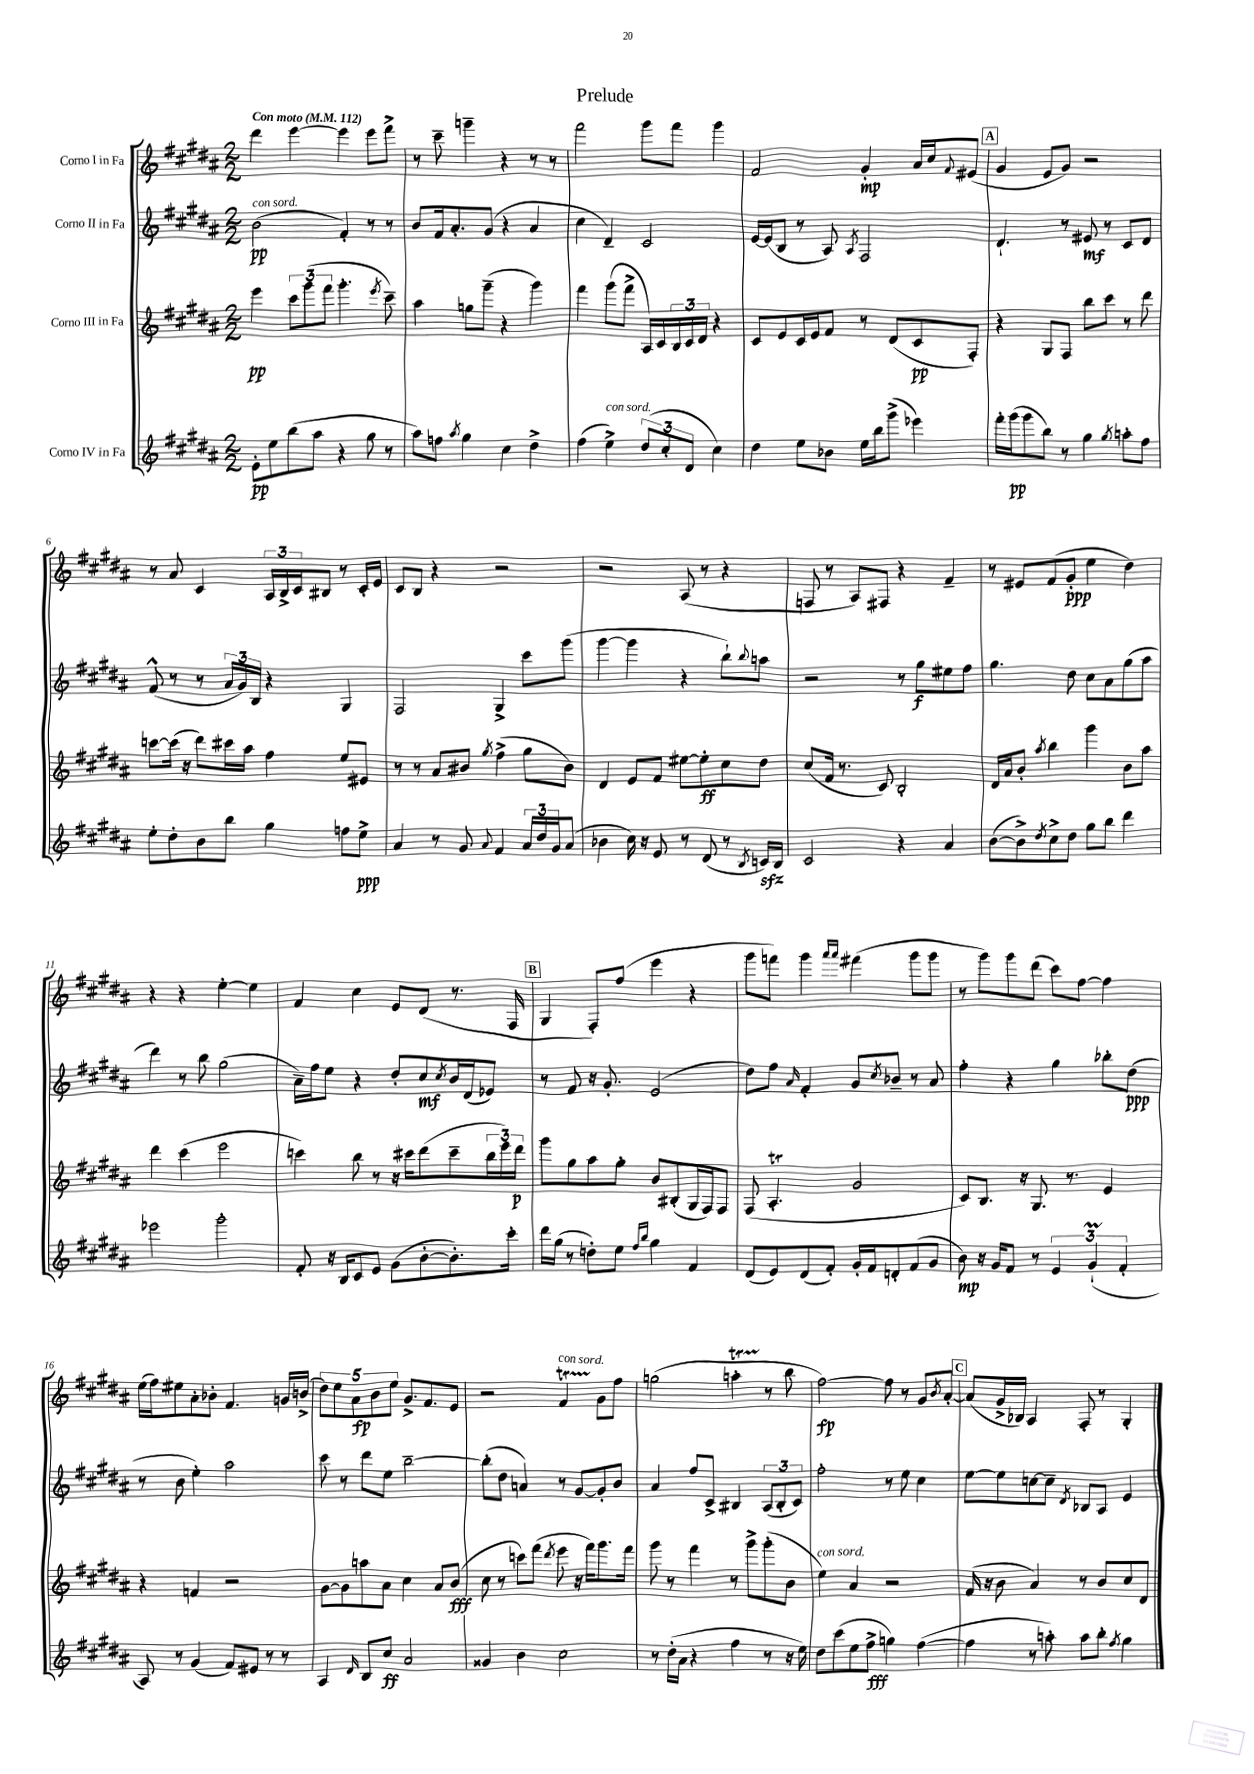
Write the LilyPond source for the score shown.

\header { title = "Prelude" }
<<
\new StaffGroup <<
\new Staff = "s0" \with { instrumentName = "Corno I in Fa" } {
    \clef treble \key b \major \numericTimeSignature \time 2/2 \tempo "Con moto" 4 = 112
    dis'''4 e'''4~ e'''4 e'''8 fis'''8-> |
    r8 cis'''8-- g'''4-- r4 r8 r8 |
    fis'''2 gis'''8 fis'''8 gis'''4 |
    fis'2 gis'4-.\mp ais'16 cis''16 \appoggiatura { fis'8 } eis'8( |
    \mark \markup { \box "A" } gis'4 e'8 gis'8) r2 |
    r8 ais'8 cis'4 \tuplet 3/2 { ais16 b16-> cis'16 } bis8 r8 cis'16-. e'16 |
    cis'8 b8 r4 r2 |
    r2 ais8( r8 r4 |
    f8 r8 ais8) fis8 r4 fis'4-- |
    r8 eis'8 fis'8( gis'8-.\ppp e''4 dis''4) |
    r4 r4 e''4~-. e''4 |
    fis'4 cis''4 e'8 dis'8( r8. fis16 |
    \mark \markup { \box "B" } gis4 fis8-.) fis''8( e'''4 r4 |
    gis'''8 f'''8) gis'''4 \grace { ais'''16 ais'''16 } fis'''4( gis'''8 gis'''8 |
    r8 gis'''8) gis'''8 dis'''8( cis'''8) fis''8~ fis''4 |
    e''16( fis''16) eis''8 ais'8-. bes'8-. fis'4. g'16 b'16->( |
    \tuplet 5/4 { dis''8) e''8 ais'8\fp b'8 e''8 } gis'8.-> fis'8. e'8 |
    r2 fis'4\startTrillSpan^\markup { \italic "con sord." } gis'8\stopTrillSpan fis''8 |
    g''2( a''4-.\startTrillSpan r8\stopTrillSpan b''8 |
    fis''2~\fp) fis''8 r8 gis'8 \acciaccatura { b'8 } ais'8~-. |
    \mark \markup { \box "C" } ais'8( gis'16-> bes16) ais4 fis8-. r8 gis4-. \bar "|." |
}
\new Staff = "s1" \with { instrumentName = "Corno II in Fa" } {
    \clef treble \key b \major \numericTimeSignature \time 2/2
    b'2\pp^\markup { \italic "con sord." }( fis'4-.) r8 r8 |
    b'8 fis'16 ais'8.-. gis'8( r4 ais'4 |
    cis''4 dis'4--) cis'2 |
    e'16~ e'16( b8 r8 ais8) \acciaccatura { ais8 } fis2 |
    \mark \markup { \box "A" } dis'4.-! r8 eis'8\mf r8 cis'8 dis'8 |
    fis'8-^( r8 r8 \tuplet 3/2 { ais'16 gis'16) b16 } r4 gis4 |
    fis2 gis4-> cis'''8 gis'''8( |
    gis'''4~ gis'''4 r4 b''8-!) \appoggiatura { b''8 } a''8 |
    r2 r8 gis''8\f eis''8 fis''8 |
    gis''4. dis''8 cis''8 ais'8 gis''8( ais''8 |
    dis'''4) r8 b''8 gis''2( |
    ais'16--) fis''16 e''8 r4 dis''8-. cis''8\mf \acciaccatura { cis''8 } b'16 dis'16( ees'8) |
    \mark \markup { \box "B" } r8 fis'8 r16 gis'8.-. e'2( |
    dis''8) fis''8 \grace { ais'16 } fis'4-. gis'8 \acciaccatura { cis''8 } bes'8-- r8 ais'8 |
    fis''4-. r4 gis''4 bes''8-. dis''8\ppp( |
    r8 b'8 e''4-.) ais''2 |
    cis'''8 r8 dis'''8 e''8 b''2~-- |
    b''8-.( dis''8 a'4) r8 gis'8~ gis'8-. b'8 |
    ais'4 fis''8 cis'8-> bis4 \tuplet 3/2 { ais8( bis8-. cis'8) } |
    fis''2-. r8 e''8 cis''4 |
    \mark \markup { \box "C" } e''8~ e''8 c''8~ c''8-- \acciaccatura { dis'8 } bes8 ais8 e'4 \bar "|." |
}
\new Staff = "s2" \with { instrumentName = "Corno III in Fa" } {
    \clef treble \key b \major \numericTimeSignature \time 2/2
    e'''4\pp \tuplet 3/2 { cis'''8 gis'''8( fis'''8 } gis'''4.-. \acciaccatura { e'''8 } cis'''8--) |
    ais''4 g''8 gis'''8--( r4 gis'''4) |
    fis'''4 gis'''8( fis'''8-> ais16) cis'16 \tuplet 3/2 { b16 cis'16 dis'16 } r4 |
    cis'8 e'8 cis'16 e'16 fis'8 r8 dis'8( cis'8\pp fis8-.) |
    \mark \markup { \box "A" } r4 gis8 fis8 b''8 cis'''8 r8 dis'''8 |
    c'''8~ c'''16( r16 dis'''8) cis'''16 ais''16 fis''4 e''8 eis'8 |
    r8 r8 ais'8 bis'8 \acciaccatura { gis''8 } fis''4->( gis''8 bis'8) |
    dis'4 e'8 fis'8 eis''8~ eis''8-.\ff cis''8 dis''8 |
    cis''8( fis'16 r8. cis'8) b2-. |
    dis'16 ais'16 b'8-. \acciaccatura { ais''8 } b''4 gis'''4 b'8 ais''8 |
    dis'''4 cis'''4( e'''2 |
    c'''4) b''8 r8 r16 cis'''16 dis'''8( cis'''8-- \tuplet 3/2 { b''16 e'''16) dis'''16\p } |
    \mark \markup { \box "B" } gis'''8 gis''8 ais''8 gis''8-. b'8 bis8-.( gis16 fis16) fis8 |
    fis8( ais4.-.\trill gis'2 |
    cis'8) b8. r16 gis8. r8. e'4 |
    r4 f'4 r2 |
    gis'8~ gis'8 a''8 ais'8 cis''4 ais'8 b'8\fff( |
    cis''8 r8 c'''8) fis'''8( \acciaccatura { dis'''8 } e'''8 r16 fis'''16) gis'''8. fis'''16 |
    gis'''8 r8 fis'''4 r8 gis'''8-> gis'''8-.( b'8 |
    e''4^\markup { \italic "con sord." }) ais'4 r2 |
    \mark \markup { \box "C" } fis'16( r16 b'8 ais'4) r8 b'8 cis''8 dis'8 \bar "|." |
}
\new Staff = "s3" \with { instrumentName = "Corno IV in Fa" } {
    \clef treble \key b \major \numericTimeSignature \time 2/2
    e'8-.\pp e''8 b''8( ais''8 r4 gis''8 r8 |
    ais''8) f''8 \acciaccatura { ais''8 } gis''4 cis''4 dis''4-> |
    fis''4( e''4->^\markup { \italic "con sord." }) \tuplet 3/2 { dis''8( cis''8-. dis'8 } cis''4) |
    dis''4 e''8 bes'8 e''16 b''16 gis'''8->( ees'''4) |
    \mark \markup { \box "A" } fis'''16-. gis'''16\pp( gis'''8 b''8) r8 gis''4 \acciaccatura { gis''8 } a''8-. fis''8 |
    e''8-. dis''8-. b'8 b''8 gis''4 f''8 e''8->\ppp |
    ais'4 r8 gis'8 \appoggiatura { ais'8 } fis'4 \tuplet 3/2 { ais'16 dis''16 gis'16 } ais'8( |
    bes'4 cis''16) r16 e'8 r8 dis'8( r8 \acciaccatura { b8 } c'16\sfz) b16 |
    cis'2 r4 ais'4 |
    b'8~( b'8->) \acciaccatura { dis''8 } cis''8-> dis''8 gis''8 b''8 dis'''4 |
    ees'''2 gis'''2-. |
    fis'8-. r16 b16 cis'8 e'8 gis'8( b'8~-. b'8.-.) cis'''16-. |
    \mark \markup { \box "B" } dis'''16 gis''16( r8 d''8-.) e''8 \grace { fis''16 b''16 } gis''4 fis'4 |
    dis'8( e'8) dis'8( fis'8-.) gis'16-. fis'16 d'8-. fis'8( gis'8 |
    b'8\mp) r16 gis'16 fis'8 r8 \tuplet 3/2 { e'4 gis'4-!\prall( fis'4-. } |
    ais8) r8 gis'4( fis'8) eis'8 r8 r8 |
    ais4 \grace { dis'16 } b8 cis''8\ff ais'2 |
    gisis'4 b'4 cis''2 |
    r8 dis''16-.( ais'16 r4 fis''4 r8 r16 e''16) |
    dis''8 cis'''8( e''8 fis''8->\fff g''4) fis''4~( |
    \mark \markup { \box "C" } fis''4 r8 a''8-.) a''8 b''8-. \acciaccatura { fis''8 } gis''4 \bar "|." |
}
>>
>>
